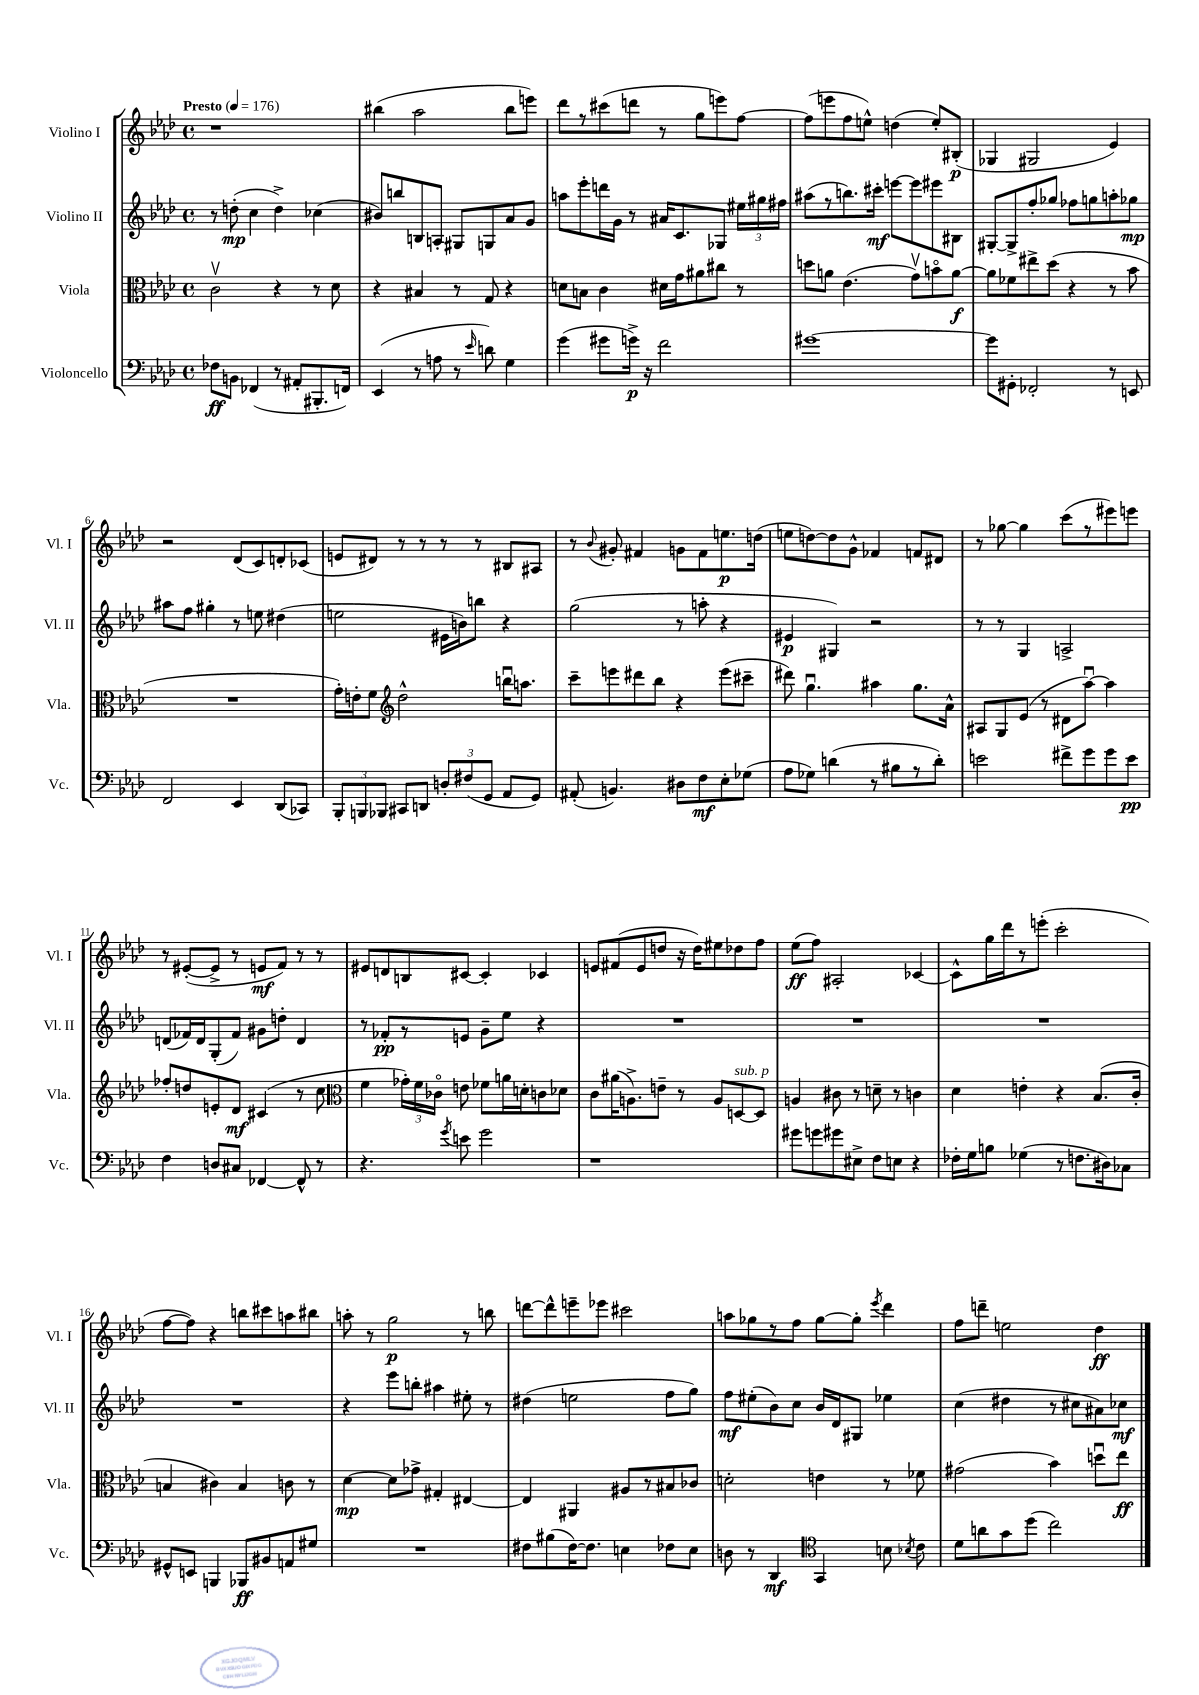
<<
\new StaffGroup <<
\new Staff = "s0" \with { instrumentName = "Violino I" shortInstrumentName = "Vl. I" } {
    \clef treble \key aes \major \defaultTimeSignature \time 4/4 \tempo "Presto" 4 = 176
    \autoBeamOff r1 |
    bis''4( aes''2 bis''8[ e'''8]) |
    des'''8[ r8 cis'''8( d'''8] r8 g''8[ e'''8) f''8]~ |
    f''8[( e'''8 f''8 e''8]-^) d''4( e''8[-.) bis8]-.\p( |
    ges4 gis2 ees'4) |
    r2 des'8[( c'8) d'8-. ces'8]( |
    e'8[ dis'8]) r8 r8 r8 r8 bis8[ ais8] |
    r8 \appoggiatura { bes'8 } gis'8-. fis'4 g'8[ fis'8 e''8.\p d''16]( |
    e''8[ d''8~) d''8 g'8]-^ fes'4 f'8[ dis'8] |
    r8 ges''8~ ges''4 c'''8[( r8 eis'''8) e'''8] |
    r8 eis'8[~-.( eis'8]-> r8 e'8[\mf f'8]) r8 r8 |
    eis'8[ d'8 b8 cis'8]~ cis'4-. ces'4 |
    e'8[ fis'8( e'8 d''8] r16 d''16[) eis''8 des''8 f''8] |
    ees''8[\ff( f''8]) ais2-. ces'4~ |
    ces'8[-^ g''16 des'''16 r8 e'''8]-.( c'''2-. |
    f''8[~ f''8]) r4 b''8[ cis'''8 a''8 bis''8] |
    a''8-. r8 g''2\p r8 b''8 |
    d'''8[~ d'''8-^ e'''8-- ees'''8] cis'''2 |
    a''8[ ges''8 r8 f''8] ges''8[~ ges''8]-. \acciaccatura { ees'''8 } des'''4 |
    f''8[ d'''8]-- e''2 des''4\ff \bar "|." |
}
\new Staff = "s1" \with { instrumentName = "Violino II" shortInstrumentName = "Vl. II" } {
    \clef treble \key aes \major \defaultTimeSignature \time 4/4
    \autoBeamOff r8 d''8-.\mp( c''4 d''4->) ces''4( |
    bis'8[) b''8 b8 a8]-. gis8[ g8 aes'8 g'8] |
    a''8[ ees'''8-. d'''16 g'16] r8 ais'16[ c'8. ges8] \tuplet 3/2 { eis''16[ gis''16 fis''16] } |
    ais''8[( r8 b''8.) cis'''16]-.\mf e'''8[~ e'''8 eis'''8 bis8] |
    gis8[~-. gis8-> f''8-. ges''8] fes''8[ g''8 a''8-. ges''8]\mp |
    ais''8[ f''8] gis''4-. r8 e''8 dis''4( |
    e''2 eis'16[ b'16) b''8] r4 |
    g''2( r8 a''8-. r4 |
    eis'4\p gis4) r2 |
    r8 r8 g4 a2-> |
    d'8[( fes'16) d'16 g8-.( fes'8]) gis'8[ d''8]-. d'4 |
    r8 fes'8[-.\pp r8 e'8] g'8[-- ees''8] r4 |
    R1 |
    R1 |
    R1 |
    R1 |
    r4 ees'''8[ b''8]-. ais''4 eis''8-. r8 |
    dis''4( e''2 f''8[ g''8]) |
    f''8[\mf eis''8-.( bes'8) c''8] bes'16[ des'16 gis8] ees''4 |
    c''4( dis''4 r8 cis''8[ ais'8) ces''8]\mf \bar "|." |
}
\new Staff = "s2" \with { instrumentName = "Viola" shortInstrumentName = "Vla." } {
    \clef alto \key aes \major \defaultTimeSignature \time 4/4
    \autoBeamOff c'2\upbow r4 r8 des'8 |
    r4 bis4 r8 g8 r4 |
    d'8[ b8] c'4 dis'16[ g'16 ais'8 cis''8] r8 |
    d''8[ a'8] ees'4.( g'8[\upbow) b'8\flageolet a'8]~\f |
    a'8[ fes'8 eis''8-> des''8]( r4 r8 bes'8 |
    R1 |
    g'16[-.) e'16-. f'8] \clef treble des''2-^ b''16[\downbow a''8.] |
    c'''8[-- e'''8 dis'''8 bes''8] r4 e'''8[( cis'''8]-- |
    dis'''8) g''4.\downbow ais''4 g''8.[ aes'16]-^ |
    ais8[ g8 ees'8]( r8 dis'8[ aes''8]~\downbow) aes''4 |
    fes''8[-. d''8 e'8-. des'8]\mf cis'4( r8 c''8 |
    \clef alto f'4 \tuplet 3/2 { ges'16[-.) f'16 ces'16]\flageolet } e'8 fes'8[ a'16 d'16-. c'8 des'8] |
    c'8[ ais'16( a8.->) e'8]-- r8 a8[ d8~^\markup { \italic "sub. p" } d8] |
    a4 cis'8 r8 d'8-- r8 c'4 |
    des'4 e'4-. r4 bes8.[( c'16]-. |
    b4 cis'4) b4 c'8 r8 |
    des'4~\mp des'8[ ges'8]-> gis4-. eis4~ |
    eis4 ais,4 ais8[ r8 bis8 ces'8] |
    d'2-. e'4 r8 fes'8 |
    gis'2( bes'4) d''8[\downbow ees''8]\ff \bar "|." |
}
\new Staff = "s3" \with { instrumentName = "Violoncello" shortInstrumentName = "Vc." } {
    \clef bass \key aes \major \defaultTimeSignature \time 4/4
    \autoBeamOff fes8[\ff b,8] fes,4( r8 ais,8[-. bis,,8.-. f,16]) |
    ees,4( r8 a8 r8 \grace { ees'16 } d'8) g4 |
    g'4( gis'8[ g'16]->\p) r16 f'2 |
    gis'1~ |
    gis'8[ gis,8]-. fes,2-. r8 e,8 |
    f,2 ees,4 des,8[( ces,8]) |
    \tuplet 3/2 { bes,,8[-. b,,8 bes,,8] } cis,8[ d,8] \tuplet 3/2 { d8[-. fis8( g,8] } aes,8[ g,8]) |
    ais,8-.( b,4.) dis8[ f8\mf ees8-. ges8]( |
    aes8[ ges8]) d'4( r8 bis8[ r8 d'8]-.) |
    e'2 fis'8[-> g'8 g'8 e'8]\pp |
    f4 d8[ cis8] fes,4~ fes,8-^ r8 |
    r4. \acciaccatura { g'8 } e'8 g'2 |
    r1 |
    gis'8[ g'8 gis'8 eis8]-> f8[ e8] r4 |
    fes16[-. g16 b8] ges4( r8 f8.[ dis16) ces8] |
    gis,8[-^ e,8] b,,4 bes,,8[\ff bis,8 a,8 gis8] |
    R1 |
    fis8[ bis8( fis16~) fis8.] e4 fes8[ e8] |
    d8 r8 des,4\mf \clef tenor g,4 b8 \acciaccatura { bes8 } c'8 |
    des'8[ a'8 g'8 des''8]( c''2) \bar "|." |
}
>>
>>
